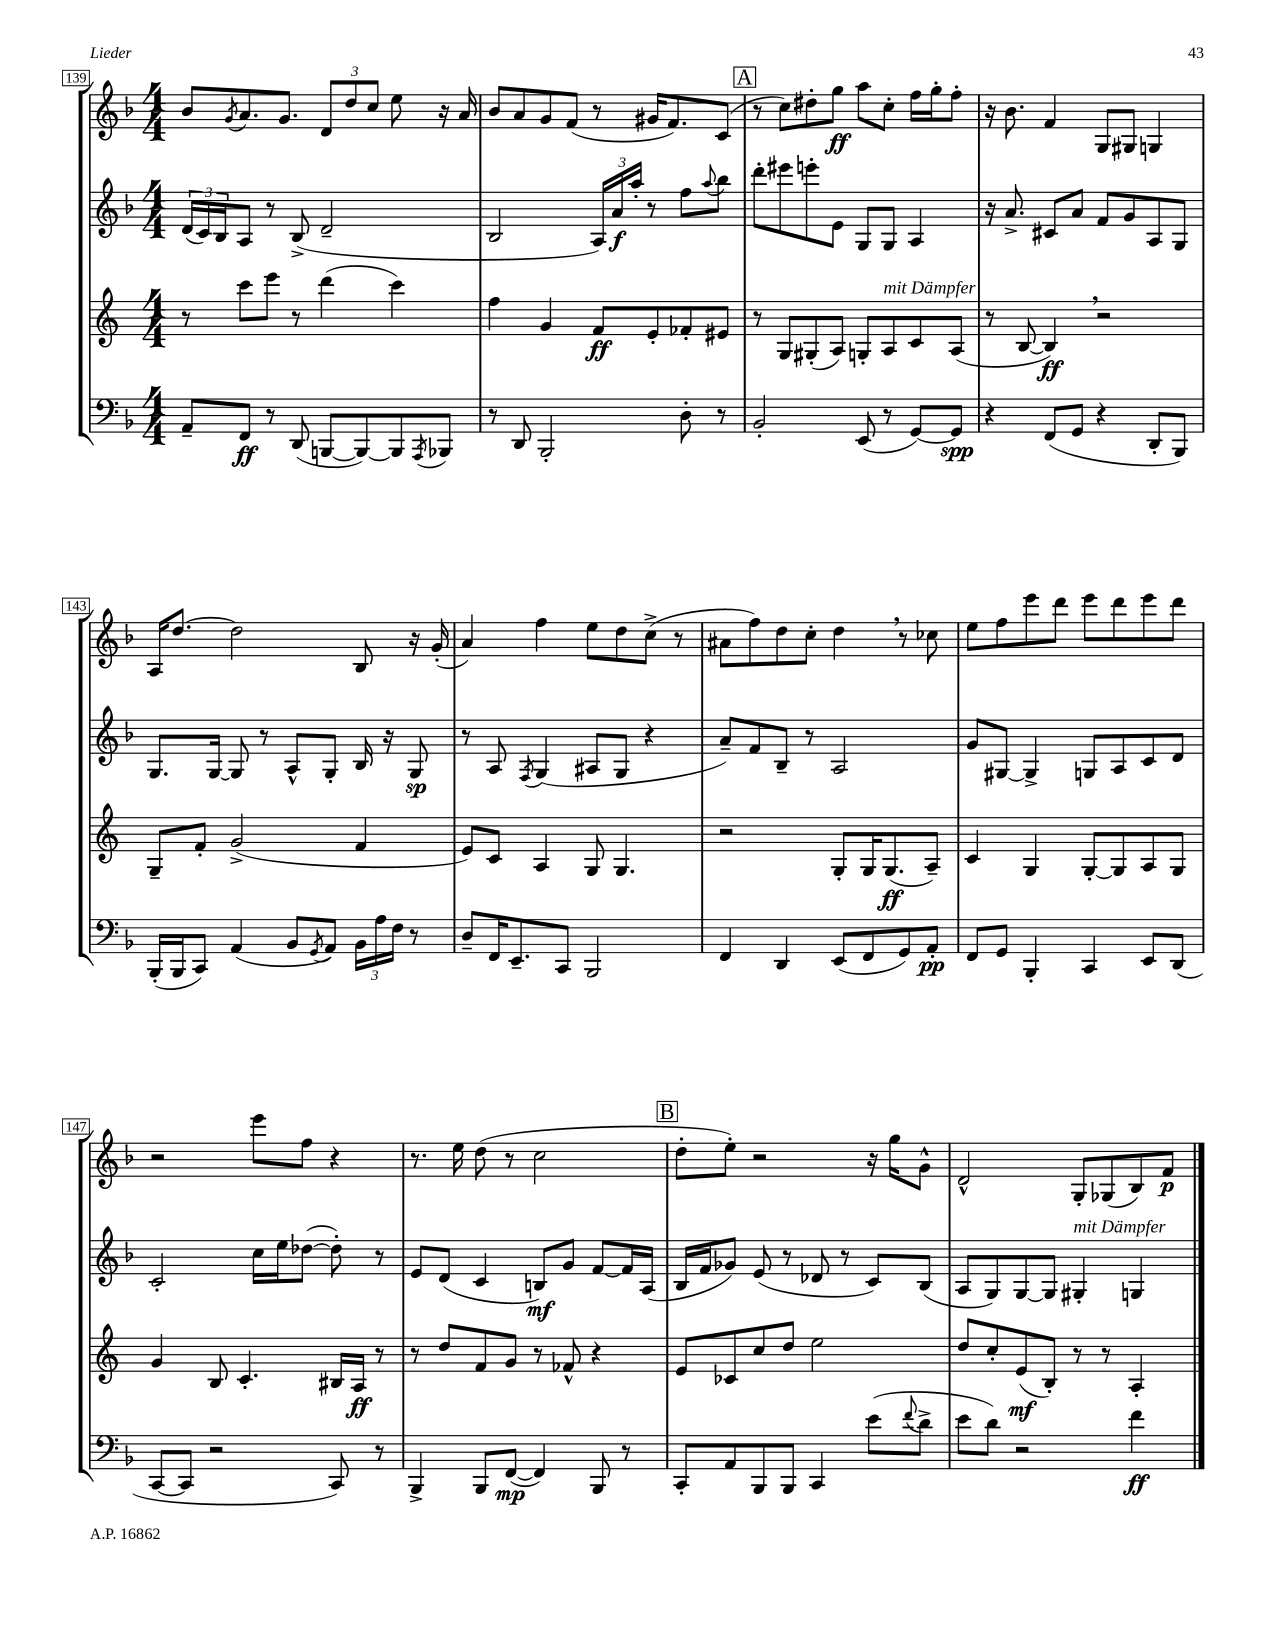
<<
\new StaffGroup <<
\new Staff = "s0" {
    \clef treble \key f \major \numericTimeSignature \time 4/4
    bes'8 \acciaccatura { g'8 } a'8. g'8. \tuplet 3/2 { d'8 d''8 c''8 } e''8 r16 a'16 |
    bes'8 a'8 g'8 f'8( r8 gis'16 f'8.) c'8( |
    \mark \markup { \box "A" } r8 c''8) dis''8-. g''8\ff a''8 c''8-. f''16 g''16-. f''8-. |
    r16 bes'8. f'4 g8 gis8 g4 |
    a16 d''8.~ d''2 bes8 r16 g'16-.( |
    a'4) f''4 e''8 d''8 c''8->( r8 |
    ais'8 f''8) d''8 c''8-. d''4 \breathe r8 ces''8 |
    e''8 f''8 e'''8 d'''8 e'''8 d'''8 e'''8 d'''8 |
    r2 e'''8 f''8 r4 |
    r8. e''16 d''8( r8 c''2 |
    \mark \markup { \box "B" } d''8-. e''8-.) r2 r16 g''16 g'8-^ |
    d'2-^ g8-. ges8( bes8) f'8\p \bar "|." |
}
\new Staff = "s1" {
    \clef treble \key f \major \numericTimeSignature \time 4/4
    \tuplet 3/2 { d'16( c'16) bes16 } a8 r8 bes8->( d'2-- |
    bes2 \tuplet 3/2 { a16) a'16\f a''16-. } r8 f''8 \appoggiatura { a''8 } bes''8 |
    \mark \markup { \box "A" } d'''8-. eis'''8 e'''8-. e'8 g8 g8 a4 |
    r16 a'8.-> cis'8 a'8 f'8 g'8 a8 g8 |
    g8. g16~ g8 r8 a8-^ g8-. bes16 r16 g8\sp |
    r8 a8 \acciaccatura { f8 } g4( ais8 g8 r4 |
    a'8--) f'8 bes8-- r8 a2 |
    g'8 gis8~ gis4-> g8 a8 c'8 d'8 |
    c'2-. c''16 e''16 des''8~( des''8-.) r8 |
    e'8 d'8( c'4 b8\mf) g'8 f'8~ f'16 a16( |
    \mark \markup { \box "B" } bes16 f'16 ges'8) e'8( r8 des'8 r8 c'8) bes8( |
    a8 g8) g8~ g8 gis4-.^\markup { \italic "mit Dämpfer" } g4 \bar "|." |
}
\new Staff = "s2" {
    \clef treble \key c \major \numericTimeSignature \time 4/4
    r8 c'''8 e'''8 r8 d'''4( c'''4) |
    f''4 g'4 f'8\ff e'8-. fes'8-. eis'8 |
    \mark \markup { \box "A" } r8 g8 gis8-.( a8) g8-. a8^\markup { \italic "mit Dämpfer" } c'8 a8( |
    r8 b8~ b4\ff) \breathe r2 |
    g8-- f'8-. g'2->( f'4 |
    e'8) c'8 a4 g8 g4. |
    r2 g8-. g16 g8.\ff( a8--) |
    c'4 g4 g8~-. g8 a8 g8 |
    g'4 b8 c'4.-. bis16 a16\ff r8 |
    r8 d''8 f'8 g'8 r8 fes'8-^ r4 |
    \mark \markup { \box "B" } e'8 ces'8 c''8 d''8 e''2 |
    d''8 c''8-. e'8\mf( b8-.) r8 r8 a4-. \bar "|." |
}
\new Staff = "s3" {
    \clef bass \key f \major \numericTimeSignature \time 4/4
    a,8-- f,8\ff r8 d,8( b,,8~ b,,8~) b,,8 \acciaccatura { a,,8 } bes,,8 |
    r8 d,8 bes,,2-. d8-. r8 |
    \mark \markup { \box "A" } bes,2-. e,8( r8 g,8~) g,8\spp |
    r4 f,8( g,8 r4 d,8-. bes,,8) |
    bes,,16-.( bes,,16 c,8) a,4( bes,8 \acciaccatura { g,8 } a,8) \tuplet 3/2 { bes,16 a16 f16 } r8 |
    d8-- f,16 e,8.-- c,8 bes,,2 |
    f,4 d,4 e,8( f,8 g,8) a,8-.\pp |
    f,8 g,8 bes,,4-. c,4 e,8 d,8( |
    c,8~ c,8 r2 c,8) r8 |
    bes,,4-> bes,,8 f,8~\mp( f,4) bes,,8 r8 |
    \mark \markup { \box "B" } c,8-. a,8 bes,,8 bes,,8 c,4 e'8( \appoggiatura { f'8 } d'8-> |
    e'8 d'8) r2 f'4\ff \bar "|." |
}
>>
>>
\layout { \context { \Score currentBarNumber = #139 \override BarNumber.stencil = #(make-stencil-boxer 0.1 0.3 ly:text-interface::print) } }
